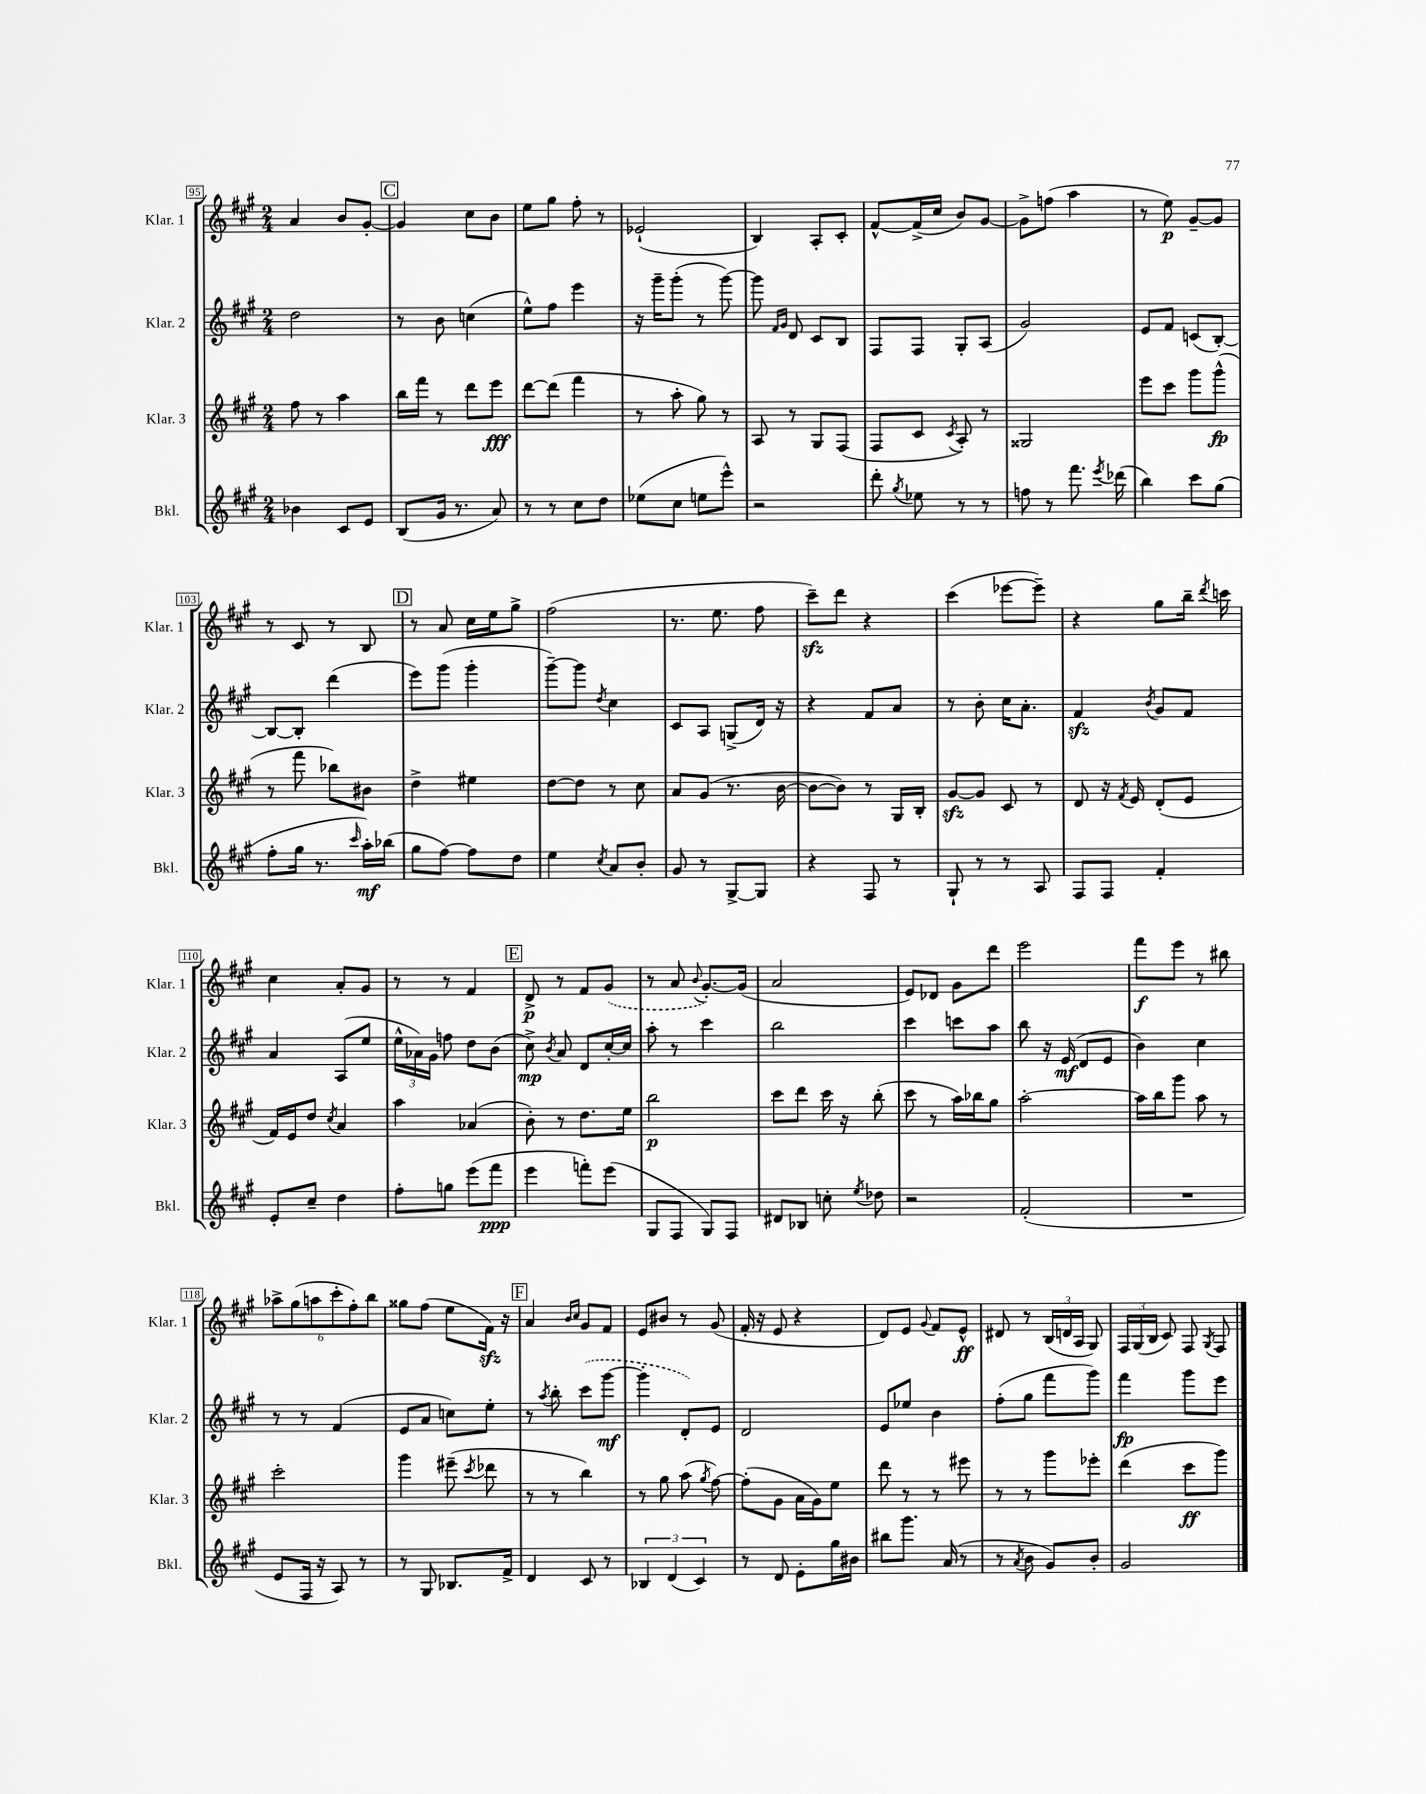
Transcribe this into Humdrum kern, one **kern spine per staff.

**kern	**dynam	**kern	**dynam	**kern	**dynam	**kern	**dynam
*part4	*part4	*part3	*part3	*part2	*part2	*part1	*part1
*staff4	*staff4	*staff3	*staff3	*staff2	*staff2	*staff1	*staff1
*I"Bkl.	*	*I"Klar. 3	*	*I"Klar. 2	*	*I"Klar. 1	*
*I'Bkl.	*	*I'Klar. 3	*	*I'Klar. 2	*	*I'Klar. 1	*
*clefG2	*	*clefG2	*	*clefG2	*	*clefG2	*
*k[f#c#g#]	*	*k[f#c#g#]	*	*k[f#c#g#]	*	*k[f#c#g#]	*
*M2/4	*	*M2/4	*	*M2/4	*	*M2/4	*
=95	=95	=95	=95	=95	=95	=95	=95
4b-X\	.	8ff#\	.	2dd\	.	4a/	.
.	.	8r	.	.	.	.	.
8c#/L	.	4aa\	.	.	.	8b/L	.
8e/J	.	.	.	.	.	[8g#'/J	.
!!LO:REH:place=s1:t=C
=96	=96	=96	=96	=96	=96	=96	=96
(8B/L	.	16bb\LL	.	8r	.	4g#/]	.
.	.	16fff#\JJ	.	.	.	.	.
16g#/Jk	.	8r	.	8b\	.	.	.
8.r	.	.	.	.	.	.	.
.	.	8ddd\L	.	(4ccn\	.	8cc#\L	.
8a/)	.	8eee\J	fff	.	.	8b\J	.
=97	=97	=97	=97	=97	=97	=97	=97
8r	.	[8ddd\L	.	8ee^^\L)	.	8ee\L	.
8r	.	(8ddd\J]	.	8ff#\J	.	8gg#\J	.
8cc#\L	.	4fff#\	.	4eee\	.	8ff#'\	.
8dd\J	.	.	.	.	.	8r	.
=98	=98	=98	=98	=98	=98	=98	=98
(8ee-X\L	.	8r	.	16r	.	(2e-X`/	.
.	.	.	.	16ggg#~\KL	.	.	.
8cc#\J	.	8aa'\	.	(8ggg#'\J	.	.	.
8een\L	.	8gg#\)	.	8r	.	.	.
8eee^^\J)	.	8r	.	[8ggg#\)	.	.	.
=99	=99	=99	=99	=99	=99	=99	=99
2r	.	8A/	.	8ggg#\]	.	4B/)	.
.	.	.	.	16qqf#/LL	.	.	.
.	.	.	.	16qqg#/JJ	.	.	.
.	.	8r	.	8d/	.	.	.
.	.	8G#/L	.	8c#/L	.	8A'/L	.
.	.	(8F#/J	.	8B/J	.	8c#'/J	.
=100	=100	=100	=100	=100	=100	=100	=100
8ddd'\	.	8F#/L	.	8F#/L	.	[8f#^^/L	.
8qgg#/	.	.	.	.	.	.	.
8ee-X\	.	8c#/J	.	8F#/J	.	(16f#^/L]	.
.	.	.	.	.	.	16cc#/JJ	.
.	.	8qc#/	.	.	.	.	.
8r	.	8A'/)	.	8G#'/L	.	8b/L)	.
8r	.	8r	.	(8A/J	.	[8g#/J	.
=101	=101	=101	=101	=101	=101	=101	=101
8ffn\	.	2G##X/	.	2g#/)	.	8g#^\L]	.
8r	.	.	.	.	.	(8ffn\J	.
8.fff#\	.	.	.	.	.	4aa\	.
8qeee/	.	.	.	.	.	.	.
(16ddd-X\	.	.	.	.	.	.	.
=102	=102	=102	=102	=102	=102	=102	=102
4bb\)	.	8eee\L	.	8e/L	.	8r	.
.	.	8ccc#\J	.	8f#/J	.	8ee\)	p
8ccc#\L	.	8ggg#\L	.	(8cn/L	.	[8g#~/L	.
(8gg#\J	.	(8ggg#^^\J	fp	[8B'/J)	.	8g#/J]	.
!!LO:LB:g=z
=103	=103	=103	=103	=103	=103	=103	=103
8ff#'\L	.	8r	.	8B/L_	.	8r	.
16gg#\Jk	.	8fff#\	.	8B'/J]	.	8c#/	.
8.r	.	.	.	.	.	.	.
.	.	8bb-X\L)	.	(4ddd\	.	8r	.
16qqccc#/	.	.	.	.	.	.	.
16aa'\LL)	mf	8b#X\J	.	.	.	8B/	.
(16bb-X\JJ	.	.	.	.	.	.	.
!!LO:REH:place=s1:t=D
=104	=104	=104	=104	=104	=104	=104	=104
8gg#\L	.	4dd^\	.	8eee\L)	.	8r	.
[8ff#\J)	.	.	.	(8ggg#\J	.	8a/	.
8ff#\L]	.	4ee#X\	.	4ggg#'\	.	16cc#\LL	.
.	.	.	.	.	.	16ee\J	.
8dd\J	.	.	.	.	.	8gg#^\J	.
=105	=105	=105	=105	=105	=105	=105	=105
4ee\	.	[8dd\L	.	[8ggg#~\L)	.	(2ff#\	.
.	.	8dd\J]	.	8ggg#\J]	.	.	.
8qcc#/	.	.	.	8qdd/	.	.	.
8a/L	.	8r	.	4cc#\	.	.	.
8b'/J	.	8cc#\	.	.	.	.	.
=106	=106	=106	=106	=106	=106	=106	=106
8g#/	.	8a/L	.	8c#/L	.	8.r	.
8r	.	(8g#/J	.	8A/J	.	.	.
.	.	.	.	.	.	8.ee\	.
[8G#^/L	.	8.r	.	(8Gn^/L	.	.	.
8G#/J]	.	.	.	16d/Jk)	.	8ff#\	.
.	.	[16b\	.	16r	.	.	.
=107	=107	=107	=107	=107	=107	=107	=107
4r	.	8b\L_	.	4r	.	8ccc#zz~\L)	.
.	.	8b\J])	.	.	.	8ddd\J	.
8F#/	.	8r	.	8f#/L	.	4r	.
8r	.	16G#/LL	.	8a/J	.	.	.
.	.	16B'/JJ	.	.	.	.	.
=108	=108	=108	=108	=108	=108	=108	=108
8G#`/	.	[8g#zz/L	.	8r	.	(4ccc#\	.
8r	.	8g#/J]	.	8b'\	.	.	.
8r	.	8c#/	.	16cc#\KL	.	[8eee-X\L	.
.	.	.	.	8.a'\J	.	.	.
8A/	.	8r	.	.	.	8eee-~\J])	.
=109	=109	=109	=109	=109	=109	=109	=109
8F#/L	.	8d/	.	4f#zz/	.	4r	.
8F#/J	.	16r	.	.	.	.	.
.	.	8qf#/	.	.	.	.	.
.	.	16e/	.	.	.	.	.
.	.	.	.	8qb/	.	.	.
4f#'/	.	(8d'/L	.	8g#/L	.	8gg#\L	.
.	.	8e/J	.	8f#/J	.	16bb~\Jk	.
.	.	.	.	.	.	8qddd/	.
.	.	.	.	.	.	16cccn\	.
!!LO:LB:g=z
=110	=110	=110	=110	=110	=110	=110	=110
8e'/L	.	16f#/LL)	.	4a/	.	4cc#\	.
.	.	16e/J	.	.	.	.	.
8cc#~/J	.	8dd/J	.	.	.	.	.
.	.	8qcc#/	.	.	.	.	.
4dd\	.	4a/	.	(8A/L	.	8a'/L	.
.	.	.	.	8ee/J	.	8g#/J	.
=111	=111	=111	=111	=111	=111	=111	=111
8ff#'\L	.	4aa\	.	24ee^^\LL	.	8r	.
.	.	.	.	24a-X\)	.	.	.
.	.	.	.	24g#\JJ	.	.	.
8ggn\J	.	.	.	8ffn\	.	8r	.
(8eee\L	.	(4a-X/	.	8dd\L	.	4f#/	.
8fff#\J	ppp	.	.	(8b\J	.	.	.
!!LO:REH:place=s1:t=E
=112	=112	=112	=112	=112	=112	=112	=112
4eee\	.	8b'\)	.	8cc#^\)	mp	8d^/	p
.	.	.	.	8qb/	.	.	.
.	.	8r	.	8a/	.	8r	.
8fffn'\L)	.	8.dd\L	.	8d/L	.	8f#/L	.
(8eee\J	.	.	.	[16cc#'/L	.	(8g#/J	.
.	.	16ee\Jk	.	16cc#/JJ]	.	.	.
=113	=113	=113	=113	=113	=113	=113	=113
8G#/L	.	2bb\	p	8aa'\	.	8r	.
8F#/J	.	.	.	8r	.	8a/	.
.	.	.	.	.	.	8qqb/	.
8G#/L)	.	.	.	4ccc#\	.	[8.g#'/L)	.
8F#/J	.	.	.	.	.	.	.
.	.	.	.	.	.	(16g#/Jk]	.
=114	=114	=114	=114	=114	=114	=114	=114
8d#X/L	.	8ccc#\L	.	2bb\	.	2a/	.
8B-X/J	.	8ddd\J	.	.	.	.	.
8ccn'\	.	16ccc#\	.	.	.	.	.
.	.	16r	.	.	.	.	.
8qee/	.	.	.	.	.	.	.
8dd-X\	.	(8bb'\	.	.	.	.	.
=115	=115	=115	=115	=115	=115	=115	=115
2r	.	8ccc#\	.	4ccc#\	.	8e/L)	.
.	.	8r	.	.	.	8d-X/J	.
.	.	16aa\LL)	.	8cccn\L	.	8g#\L	.
.	.	16bb-X\J	.	.	.	.	.
.	.	8gg#\J	.	8aa\J	.	8ddd\J	.
=116	=116	=116	=116	=116	=116	=116	=116
(2f#'/	.	[2aa'\	.	8bb\	.	2eee\	.
.	.	.	.	16r	.	.	.
.	.	.	.	(16e/	mf	.	.
.	.	.	.	8d/L	.	.	.
.	.	.	.	8e/J	.	.	.
=117	=117	=117	=117	=117	=117	=117	=117
2r	.	16aa\LL]	.	4b\)	.	8fff#\L	f
.	.	16bb\J	.	.	.	.	.
.	.	8ggg#\J	.	.	.	8eee\J	.
.	.	8aa\	.	4cc#\	.	8r	.
.	.	8r	.	.	.	8bb#X\	.
!!LO:LB:g=z
=118	=118	=118	=118	=118	=118	=118	=118
8e/L	.	2ccc#'\	.	8r	.	12aa-X^\L	.
.	.	.	.	.	.	(12gg#\	.
16F#/Jk	.	.	.	8r	.	.	.
.	.	.	.	.	.	12aan\	.
16r	.	.	.	.	.	.	.
8A/)	.	.	.	(4f#/	.	12ccc#'\	.
.	.	.	.	.	.	12ff#'\)	.
8r	.	.	.	.	.	.	.
.	.	.	.	.	.	12bb\J	.
=119	=119	=119	=119	=119	=119	=119	=119
8r	.	4ggg#\	.	8e/L	.	8gg##X\L	.
8G#/	.	.	.	8a/J	.	(8ff#\J	.
8.B-X/L	.	(8eee#X~\	.	8ccn\L)	.	8ee\L	.
.	.	8qccc#/	.	.	.	.	.
.	.	8ddd-X\	.	8ee'\J	.	16f#zz\Jk)	.
16f#^/Jk	.	.	.	.	.	16r	.
!!LO:REH:place=s1:t=F
=120	=120	=120	=120	=120	=120	=120	=120
4d/	.	8r	.	8r	.	4a/	.
.	.	.	.	8qaa/	.	.	.
.	.	8r	.	8bb'\	.	.	.
.	.	.	.	.	.	16qqb/LL	.
.	.	.	.	.	.	16qqcc#/JJ	.
8c#/	.	4bb\)	.	(8ccc#\L	.	8g#/L	.
8r	.	.	.	[8ggg#\J	mf	8f#/J	.
=121	=121	=121	=121	=121	=121	=121	=121
6B-X/	.	8r	.	4ggg#'\]	.	8e/L	.
.	.	8gg#\	.	.	.	8b#X/J	.
(6d/	.	.	.	.	.	.	.
.	.	(8aa\	.	8d'/L)	.	8r	.
6c#/)	.	.	.	.	.	.	.
.	.	8qgg#/	.	.	.	.	.
.	.	[8ff#\)	.	8e/J	.	(8g#/	.
=122	=122	=122	=122	=122	=122	=122	=122
8r	.	(8ff#'\L]	.	2d/	.	16f#'/	.
.	.	.	.	.	.	16r	.
8d/	.	8g#\J	.	.	.	8e/	.
8e'\L	.	16a\LL	.	.	.	4r	.
.	.	16g#\J)	.	.	.	.	.
16gg#\L	.	8ee\J	.	.	.	.	.
16b#X\JJ	.	.	.	.	.	.	.
=123	=123	=123	=123	=123	=123	=123	=123
8bb#X\L	.	8ddd\	.	8e/L	.	8d/L)	.
8.ggg#\J	.	8r	.	8ee-X/J	.	8e/J	.
.	.	.	.	.	.	8qqg#/	.
.	.	8r	.	4b\	.	8f#/L	.
(16a/	.	.	.	.	.	.	.
8r	.	8eee#X\	.	.	.	8e^^/J	ff
=124	=124	=124	=124	=124	=124	=124	=124
8r	.	8r	.	(8ff#'\L	.	8d#X/	.
8qa/	.	.	.	.	.	.	.
8b\	.	8r	.	8gg#\J	.	8r	.
8g#/L)	.	8ggg#\L	.	8fff#\L	.	(24B/LL	.
.	.	.	.	.	.	24dn/	.
.	.	.	.	.	.	24A/JJ	.
8b'/J	.	8eee-X'\J	.	8ggg#\J)	.	8G#/)	.
=125	=125	=125	=125	=125	=125	=125	=125
2g#/	.	(4ddd\	.	4fff#\	fp	24F#/LL	.
.	.	.	.	.	.	(24G#/	.
.	.	.	.	.	.	24B/JJ	.
.	.	.	.	.	.	8c#/)	.
.	.	8ccc#\L	ff	8ggg#\L	.	8F#/	.
.	.	.	.	.	.	8qG#/	.
.	.	8ggg#\J)	.	8eee\J	.	8F#/	.
==	==	==	==	==	==	==	==
*-	*-	*-	*-	*-	*-	*-	*-
